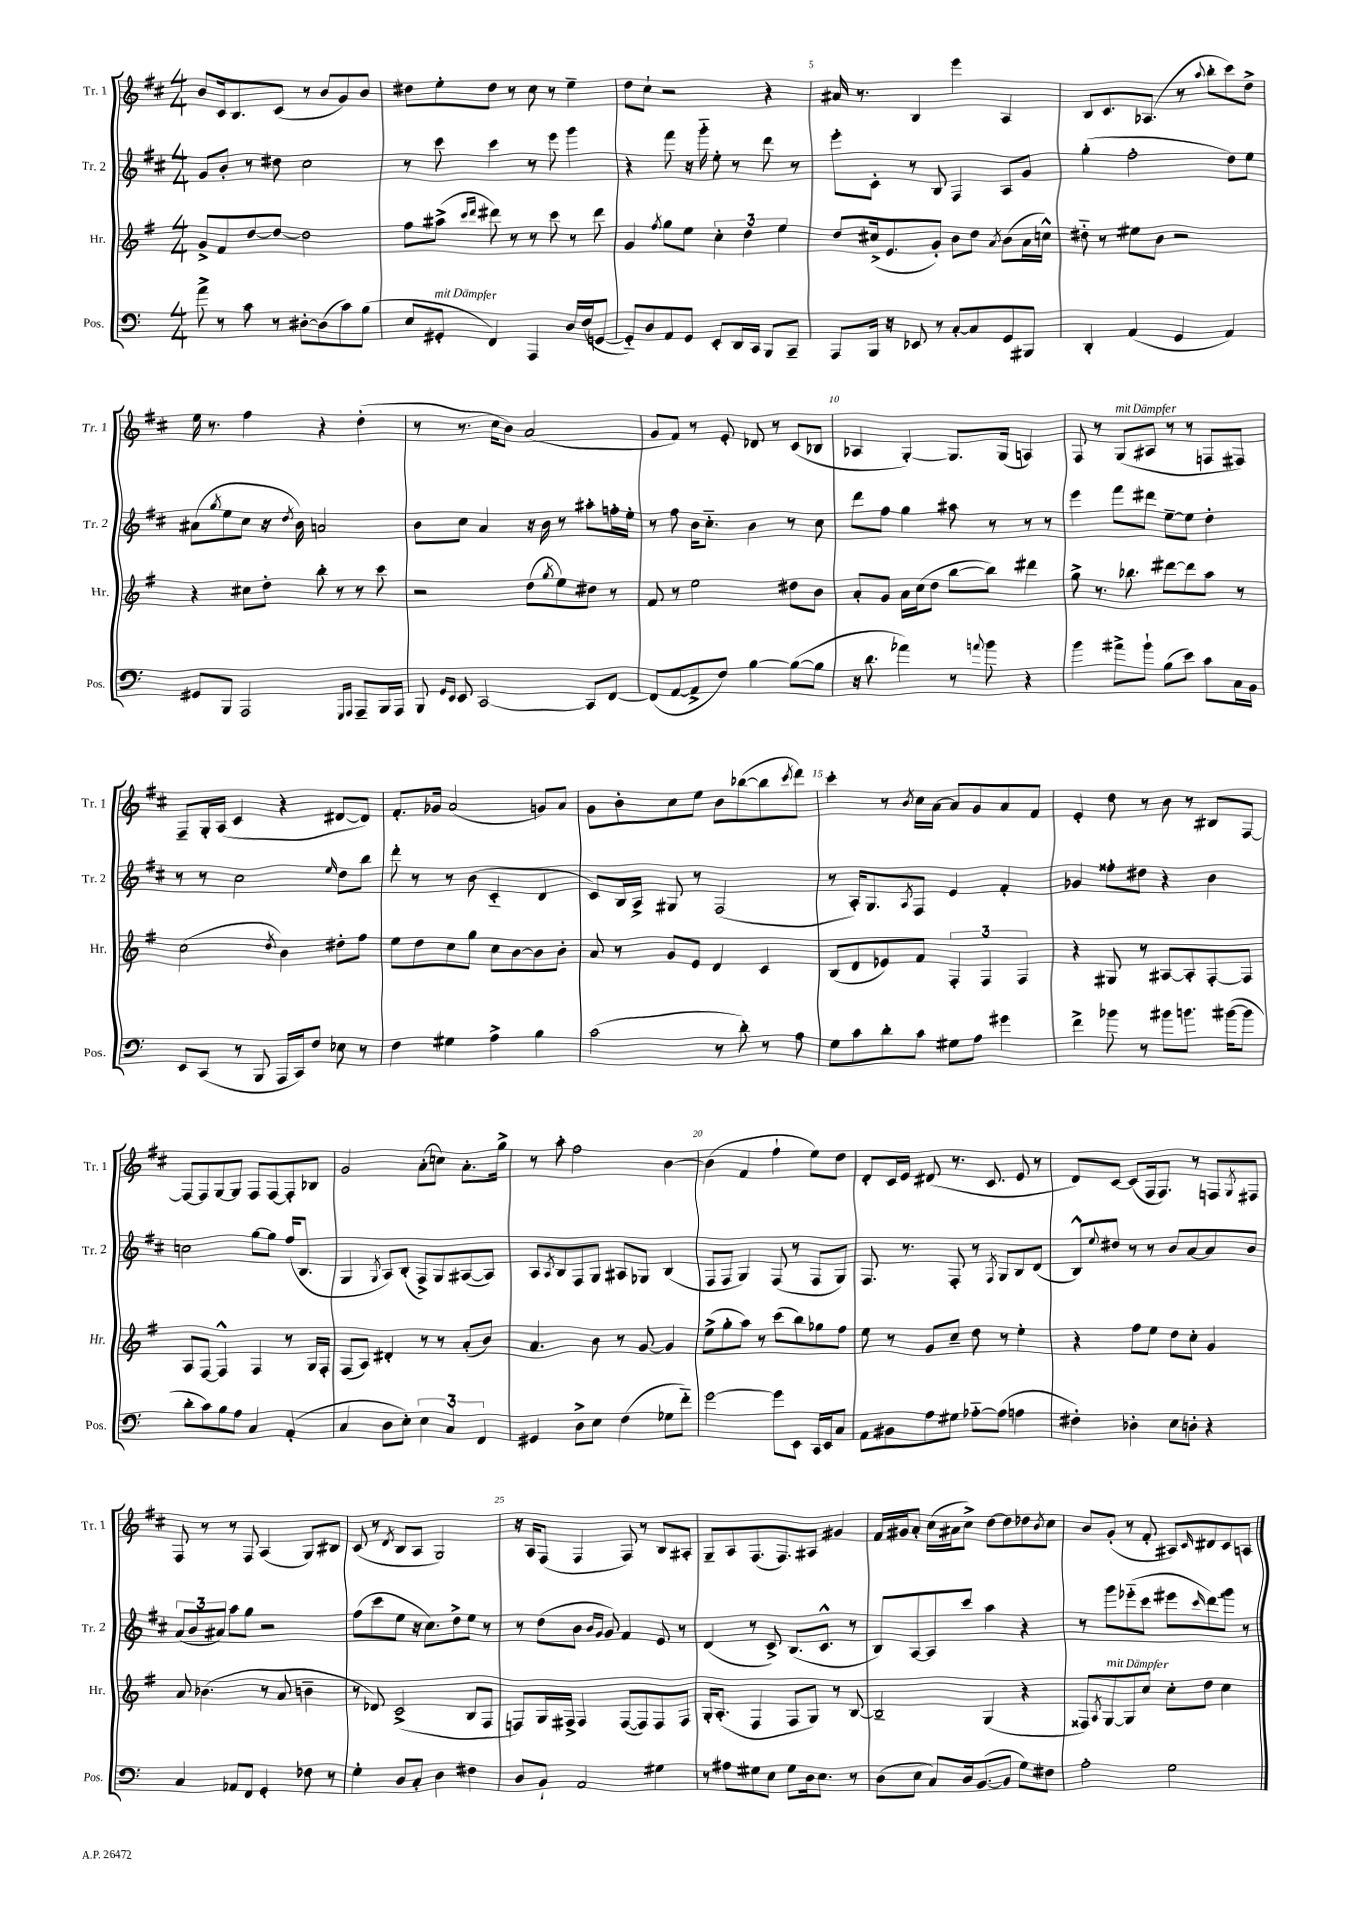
<<
\new StaffGroup <<
\new Staff = "s0" \with { instrumentName = "Tr. 1" shortInstrumentName = "Tr. 1" } {
    \clef treble \key d \major \numericTimeSignature \time 4/4
    b'8 cis'16 b8. cis'8( r8 b'8 g'8) b'8 |
    dis''8 e''8-. dis''8 r8 cis''8 r8 e''4-- |
    d''8 cis''8-! r2 r4 |
    ais'16 r8. b4 e'''4 a4 |
    b8 cis'8. aes8.( r8 \appoggiatura { a''8 } b''8-. cis'''8) d''8-> |
    e''16 r8. fis''4 r4 d''4-.( |
    r8 r8. cis''16 b'8) a'2( |
    g'8 fis'8) r8 e'8-. des'8 r8 cis'8( bes8 |
    aes4 g4~-.) g8. g16( a4) |
    fis8 r8 g8^\markup { \italic "mit Dämpfer" }( ais8 r8 r8 f8 fis8) |
    fis8-- g16-. a16( cis'4 r4 dis'8~ dis'8) |
    fis'8.-. ges'16 a'2( g'8) a'8 |
    g'8 b'8-. cis''8 e''8 b'8 bes''8~( bes''8 \acciaccatura { cis'''8 } d'''8) |
    cis'''4-. r8 \acciaccatura { b'8 } cis''16 a'16~ a'8 g'8 a'8 fis'8 |
    e'4-. d''8 r8 b'8 r8 bis8 fis8~ |
    fis8~ fis8 g8~ g8 fis8 fis8~ fis8-. bes8 |
    g'2 a'8-.( c''8) a'8.-. g''16-> |
    r8 a''8-. fis''2 b'4~ |
    b'4( fis'4 fis''4-! e''8) d''8 |
    d'8-. cis'16 e'16 dis'8( r8. cis'8. e'8 r8 |
    d'8) cis'8~ cis'8( fis16 fis8.) r8 f8 \acciaccatura { g8 } fis8 |
    fis8 r8 r8 fis8 a4( g8) bis8 |
    cis'8( r8 \acciaccatura { d'8 } b8 a8 g2) |
    r16 a16 fis8( fis4 fis8) r8 b8 ais8-. |
    g8-- a8 fis8.( fis8.) ais8 gis'4 |
    fis'16 gis'16 a'8-. cis''16( ais'16 cis''8->) d''8~ d''8 des''8 \acciaccatura { b'8 } cis''8 |
    b'8 g'8-.( r8 fis'8-. ais8) \grace { cis'16 } dis'8 cis'8 a8 \bar "|." |
}
\new Staff = "s1" \with { instrumentName = "Tr. 2" shortInstrumentName = "Tr. 2" } {
    \clef treble \key d \major \numericTimeSignature \time 4/4
    g'8 b'8-. r8 dis''8 cis''2 |
    r8 cis'''8 cis'''4 r8 e'''8 g'''4 |
    r4 fis'''8 r16 g'''16-_ e''8-. r8 d'''8 r8 |
    e'''8-. cis'8-. r8 b8 fis4 a8 g'8 |
    g''4-.( fis''2-. d''8) e''8 |
    ais'8( \acciaccatura { g''8 } e''8 cis''8 r16 \acciaccatura { d''8 } b'16) a'2 |
    b'8 cis''8 a'4 r16 b'16 r8 ais''8-. f''16-. e''16-. |
    r8 fis''8 b'16 cis''8.-_ b'4 r8 cis''8 |
    d'''8 fis''8 g''4 ais''8 r8 r8 r8 |
    e'''4 fis'''8 dis'''8 e''8~-- e''8 d''4-. |
    r8 r8 cis''2 \grace { e''16 } d''8 b''8 |
    d'''8-. r8 r8 b'8( cis'4-_ d'4 |
    cis'8) b16 a16-> gis8 r8 fis2( |
    r8 a16-.) g8. \acciaccatura { a8 } fis8 e'4 fis'4-. |
    ges'4 fisis''8-. dis''8 r4 b'4 |
    c''2 g''8~ g''8 fis''16( b8. |
    g4 \acciaccatura { g8 } a8) b8-.( fis8->) g8 ais8~( ais8) |
    a8 \acciaccatura { a8 } b8 fis8 g8 ais8 ges8 b4( |
    fis8 fis8 g4) fis8( r8 fis8 g8) |
    fis8. r8. fis8-. r8 \acciaccatura { fis8 } g8 b8 d'8( |
    b8-^) \appoggiatura { e''8 } dis''8 r8 r8 b'8 a'8~ a'8 b'8 |
    \tuplet 3/2 { a'8( b'8 ais'8) } a''8 g''8 r2 |
    fis''8( cis'''8 e''8 r16 cis''8.) d''8-> e''8 r8 |
    r8 d''8( b'8 \grace { b'16 g'16 } g'8) fis'4 e'8 r8 |
    d'4( r8 cis'8->) b8.( cis'8.-^ r8 |
    b8) a8~ a8 cis'''8 a''4 r4 |
    r8 g'''8 ees'''8-_( cis'''8 eis'''8 \grace { cis'''16 } \once \override Glissando.style = #'zigzag d'''8\glissando) g'''8 r8 \bar "|." |
}
\new Staff = "s2" \with { instrumentName = "Hr." shortInstrumentName = "Hr." } {
    \clef treble \key g \major \numericTimeSignature \time 4/4
    g'8-> fis'8 d''8~ d''8~ d''2 |
    fis''8 ais''8->( \grace { c'''16 d'''16 } dis'''8) r8 r8 c'''8 r8 dis'''8 |
    g'4 \acciaccatura { fis''8 } g''8 e''8 \tuplet 3/2 { c''4-. d''4 e''4 } |
    d''8 cis''16->( e'8. g'8-.) b'8 d''8 \acciaccatura { a'8 } b'8( a'16 c''16-^) |
    dis''8-_ r8 eis''8 b'8 r2 |
    r4 cis''8 d''8-. b''8-. r8 r8 c'''8 |
    r2 d''8( \acciaccatura { g''8 } e''8) dis''8 r8 |
    fis'8 r8 e''2 dis''8 b'8 |
    a'8-. g'8 a'16 c''16( d''8 b''8~ b''8) dis'''4 |
    g''8-> r8. bes''8. dis'''8~ dis'''8 a''8 r8 |
    c''2( \acciaccatura { d''8 } b'4) dis''8-. fis''8 |
    e''8 d''8 c''8 g''8 c''8 b'8~ b'8 b'8-. |
    a'8 r8 g'8 e'8 d'4 c'4 |
    b8( d'8 ees'8) fis'8 \tuplet 3/2 { fis4-. fis4 fis4 } |
    r4 gis8 r8 ais8~ ais8-. fis8~-. fis8 |
    a8 fis8~ fis4-^ fis4 r8 g16 fis16-. |
    fis8( a8) dis'4-. r8 r8 a'8-.( b'8) |
    a'4. b'8 r8 g'8~ g'4 |
    e''8->( g''8-. a''8) r8 c'''8( b''8) ges''8 fis''8 |
    e''8 r8 g'8 c''8-- d''8 r8 e''4-. |
    r4 fis''8 e''8 d''8 c''8-. g'4 |
    a'8 bes'4.( r8 a'8 b'4-- |
    r8 des'8) c'2->( b8 fis8 |
    f8) g16 fis16-> fis4 fis8~( fis8) fis8 fis8 |
    g16-. a8.-.( fis4 fis8 g8) r8 b8~ |
    b2-- g4( r4 |
    fisis8) \acciaccatura { a8 } g8~^\markup { \italic "mit Dämpfer" } g8 c''8 c''8-. d''8 c''4 \bar "|." |
}
\new Staff = "s3" \with { instrumentName = "Pos." shortInstrumentName = "Pos." } {
    \clef bass \key c \major \numericTimeSignature \time 4/4
    a'8-> r8 c'8 r8 dis8~-. dis8( c'8) b8( |
    e8 gis,8-.^\markup { \italic "mit Dämpfer" } f,4) a,,4 d16 f16( g,8~ |
    g,8-_) d8 a,8 g,8 e,8-. d,16 c,16 b,,8 c,8-- |
    a,,8 b,,16 r16 ees,8 r8 c8~-. c8 g,8 bis,,8 |
    d,4-. a,4( g,4 a,4) |
    gis,8 b,,8 a,,2 \grace { g,,16 a,,16 } a,,8-- b,,16 a,,16 |
    b,,8 \grace { g,16 e,16 } e,8 c,2~ c,8 f,8~ |
    f,8( a,8~ a,8-> f8) b4~ b8~( b8 |
    r16 d'8. aes'4) r8 \appoggiatura { a'8 } b'8 r4 |
    b'4 ais'8-> b'8-! b8( e'8) c'8 c16 b,16 |
    e,8 c,8( r8 b,,8 a,,16 c,16) f8 ees8 r8 |
    f4 gis4 a4-> b4 |
    c'2( r8 d'8-.) r8 a8 |
    g8 c'8 d'8-. c'8 gis8 a8 gis'4 |
    f'4-> bes'8 r8 bis'8 b'8. bis'16~( bis'8 |
    d'8-. c'8) b8 a8 c4 a,4-.( |
    c4 d8 e8-.) \tuplet 3/2 { e4 c4 f,4 } |
    gis,4 d8-> e8 f4( ges8 f'8-_) |
    g'2~ g'8 e,8 c,16 e,16 c8 |
    a,8 bis,8 a8 gis8 aes8~-_ aes8( a4 |
    fis4-.) des4-. e8 d8-. r4 |
    c4 aes,8 f,8 g,4-. fes8 r8 |
    g4-. d8 c8-. d4 fis4 |
    d8 b,8-! a,2 gis4 |
    r8 ais8 gis8 e8 gis8 d16 e8. r8 |
    d8( e8 c8) d16 b,8.~( b,8 g8) fis8 |
    a2-. g2 \bar "|." |
}
>>
>>
\layout { \context { \Score currentBarNumber = #2 \override BarNumber.break-visibility = ##(#f #t #t) barNumberVisibility = #(every-nth-bar-number-visible 5) } }
